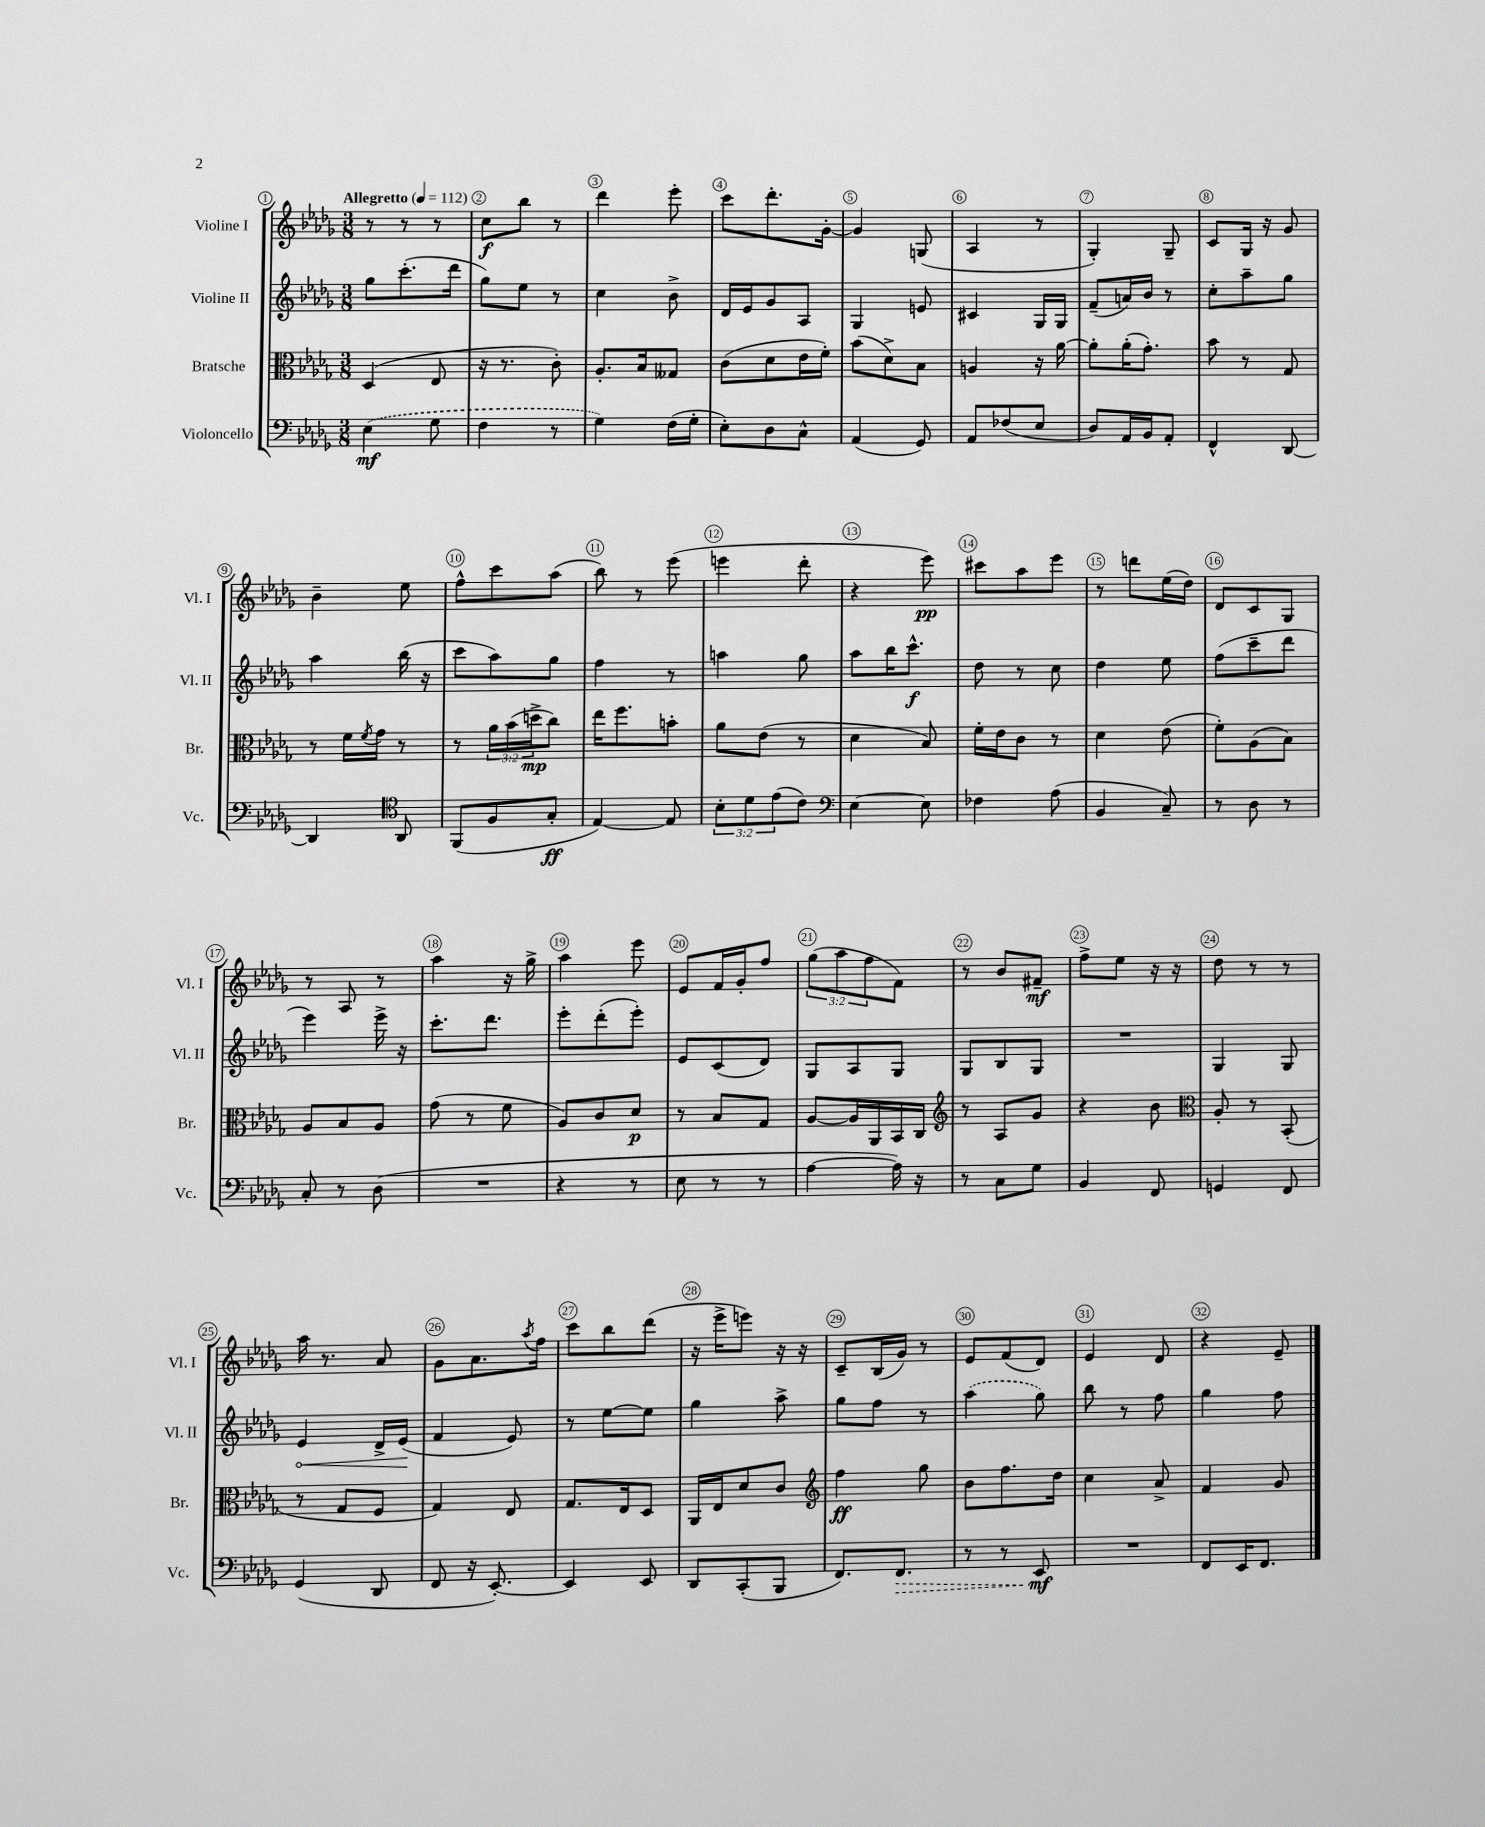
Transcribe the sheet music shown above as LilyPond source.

<<
\new StaffGroup <<
\new Staff = "s0" \with { instrumentName = "Violine I" shortInstrumentName = "Vl. I" } {
    \clef treble \key des \major \numericTimeSignature \time 3/8 \override Staff.TupletNumber.text = #tuplet-number::calc-fraction-text \tempo "Allegretto" 4 = 112
    r8 r8 r8 |
    c''8\f bes''8 r8 |
    des'''4 ees'''8-. |
    c'''8 des'''8.-. ges'16~-. |
    ges'4 g8( |
    aes4 r8 |
    ges4-.) ges8-- |
    c'8 ges16 r16 ges'8 |
    bes'4-- ees''8 |
    f''8-^ c'''8 aes''8( |
    bes''8) r8 ees'''8( |
    e'''4 des'''8-. |
    r4 ees'''8\pp) |
    cis'''8 aes''8 ees'''8 |
    r8 d'''8 ees''16( des''16) |
    des'8 c'8 ges8 |
    r8 aes8 r8 |
    aes''4 r16 ges''16-> |
    aes''4 ees'''8 |
    ees'8 f'16 ges'16-. f''8 |
    \tuplet 3/2 { ges''8( aes''8 f''8 } f'8) |
    r8 bes'8 fis'8--\mf |
    f''8-> ees''8 r16 r16 |
    des''8 r8 r8 |
    aes''16 r8. aes'8 |
    ges'8 aes'8. \acciaccatura { aes''8 } f''16 |
    c'''8 bes''8 des'''8( |
    r16 ees'''16-> e'''8) r16 r16 |
    c'8-- bes16( ges'16) r8 |
    ees'8 f'8( des'8) |
    ees'4 des'8 |
    r4 ees'8-- \bar "|." |
}
\new Staff = "s1" \with { instrumentName = "Violine II" shortInstrumentName = "Vl. II" } {
    \clef treble \key des \major \numericTimeSignature \time 3/8
    ges''8 c'''8.-.( des'''16 |
    ges''8) ees''8 r8 |
    c''4 bes'8-> |
    des'16 ees'16 ges'8 aes8 |
    ges4 e'8 |
    cis'4 ges16 ges16 |
    f'8--( a'16) bes'16 r8 |
    c''8-. aes''8-- ges''8 |
    aes''4 bes''16( r16 |
    c'''8 aes''8) ges''8 |
    f''4 r8 |
    a''4 ges''8 |
    aes''8 bes''16 c'''8.-^\f |
    des''8 r8 c''8 |
    des''4 ees''8 |
    f''8( c'''8-- des'''8 |
    ees'''4) ees'''16-> r16 |
    c'''8.-. des'''8. |
    ees'''8-. des'''8-.( ees'''8-.) |
    ees'8 c'8( des'8) |
    ges8 aes8 ges8 |
    ges8 bes8 ges8 |
    R4. |
    ges4 ges8 |
    \once \override Hairpin.circled-tip = ##t ees'4\< des'16-> ees'16\!( |
    f'4 ees'8) |
    r8 ees''8~ ees''8 |
    ges''4 aes''8-> |
    ges''8 f''8 r8 |
    \once \slurDashed aes''4( ges''8) |
    bes''8 r8 f''8 |
    ges''4 f''8 \bar "|." |
}
\new Staff = "s2" \with { instrumentName = "Bratsche" shortInstrumentName = "Br." } {
    \clef alto \key des \major \numericTimeSignature \time 3/8 \override Staff.TupletNumber.text = #tuplet-number::calc-fraction-text
    des4( ees8 |
    r16 r8. c'8-.) |
    aes8.-. bes16 geses8 |
    c'8( des'8 ees'16 f'16-.) |
    bes'8( des'8->) bes8 |
    a4 r16 aes'16~ |
    aes'8-. aes'16-.( ges'8.-.) |
    bes'8 r8 ges8 |
    r8 f'16 \acciaccatura { f'8 } ges'16 r8 |
    r8 \tuplet 3/2 { aes'16 bes'16( d''16->\mp } c''8) |
    ees''16 f''8. b'8-. |
    aes'8 ees'8( r8 |
    des'4 bes8) |
    f'16-. ees'16 c'8 r8 |
    des'4 ees'8( |
    f'8-.) aes8( bes8) |
    aes8 bes8 aes8 |
    ges'8( r8 f'8 |
    aes8) c'8 des'8\p |
    r8 bes8 ges8 |
    aes8~ aes16 aes,16 bes,16 c16 |
    \clef treble r8 aes8 ges'8 |
    r4 bes'8 |
    \clef alto aes8-. r8 bes,8-.( |
    r8 ges8 f8 |
    ges4) ees8 |
    ges8. ees16 des8 |
    aes,16 ees16 des'8 c'8 |
    \clef treble f''4\ff ges''8 |
    bes'8 f''8. des''16 |
    c''4 aes'8-> |
    f'4 ges'8 \bar "|." |
}
\new Staff = "s3" \with { instrumentName = "Violoncello" shortInstrumentName = "Vc." } {
    \clef bass \key des \major \numericTimeSignature \time 3/8 \override Staff.TupletNumber.text = #tuplet-number::calc-fraction-text
    \once \slurDashed ees4\mf( ges8 |
    f4 r8 |
    ges4) f16( ges16-. |
    ees8-.) des8 c8-^ |
    aes,4( ges,8) |
    aes,8 fes8( ees8 |
    des8) aes,16 bes,16 aes,8-. |
    f,4-^ des,8~ |
    des,4 \clef tenor aes,8 |
    f,8( f8 ges8-.\ff |
    ees4~) ees8 |
    \tuplet 3/2 { bes8-. des'8 ees'8( } c'8) |
    \clef bass ees4~ ees8 |
    fes4 aes8( |
    bes,4 c8--) |
    r8 des8 r8 |
    c8-. r8 des8( |
    R4. |
    r4 r8 |
    ees8 r8 r8 |
    aes4~ aes16) r16 |
    r8 c8 ges8 |
    bes,4 f,8 |
    g,4 f,8 |
    ges,4( des,8 |
    f,8 r16 ees,8.~-.) |
    ees,4 ees,8 |
    des,8 c,8-.( bes,,8 |
    f,8.) \once \override Hairpin.style = #'dashed-line f,8.\> |
    r8 r8 ees,8\mf\! |
    R4. |
    f,8 ees,16 f,8. \bar "|." |
}
>>
>>
\layout { \context { \Score \override BarNumber.break-visibility = ##(#f #t #t) barNumberVisibility = #all-bar-numbers-visible \override BarNumber.stencil = #(make-stencil-circler 0.1 0.3 ly:text-interface::print) } }
